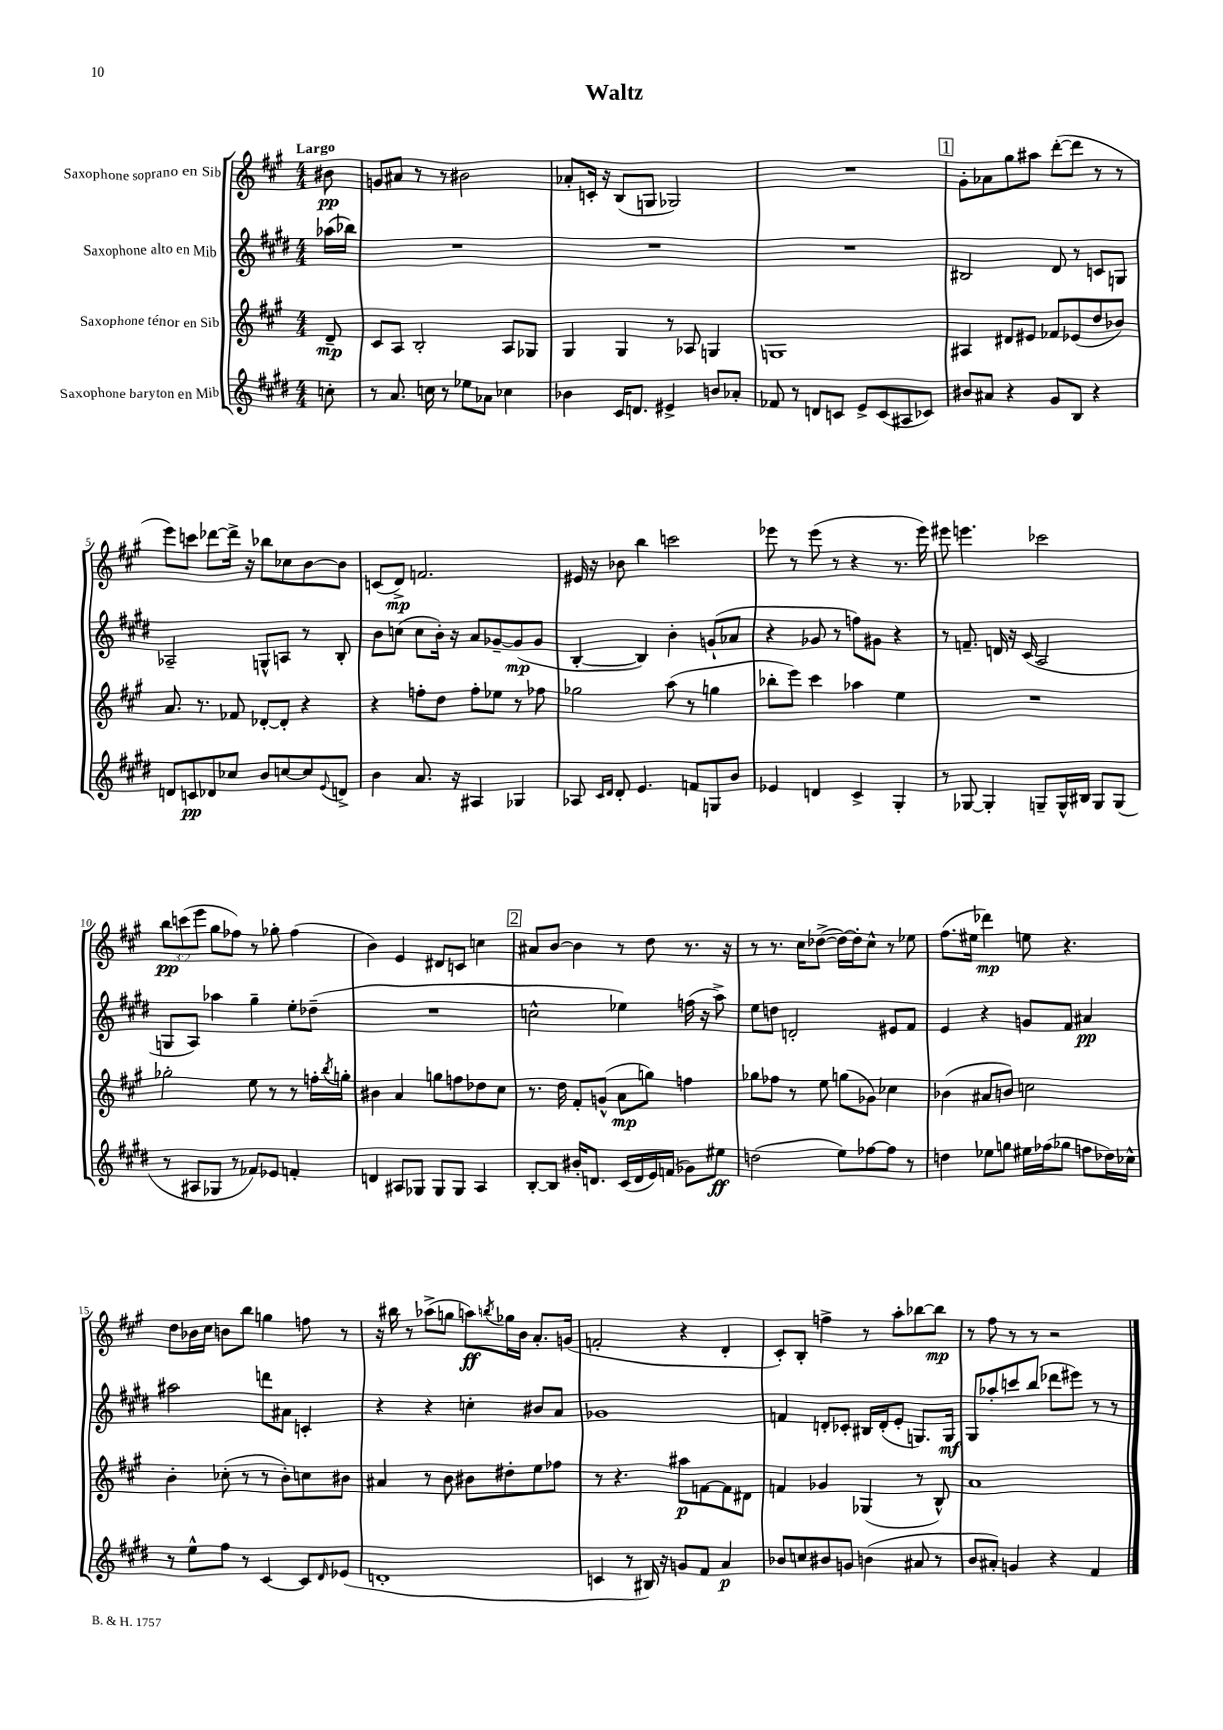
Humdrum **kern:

**kern	**dynam	**kern	**dynam	**kern	**dynam	**kern	**dynam
*part4	*part4	*part3	*part3	*part2	*part2	*part1	*part1
*staff4	*staff4	*staff3	*staff3	*staff2	*staff2	*staff1	*staff1
*I"Saxophone baryton en Mib	*	*I"Saxophone ténor en Sib	*	*I"Saxophone alto en Mib	*	*I"Saxophone soprano en Sib	*
*clefG2	*	*clefG2	*	*clefG2	*	*clefG2	*
*k[f#c#g#d#]	*	*k[f#c#g#]	*	*k[f#c#g#d#]	*	*k[f#c#g#]	*
*M4/4	*	*M4/4	*	*M4/4	*	*M4/4	*
=	=	=	=	=	=	=	=
!	!	!	!	!	!	!LO:TX:a:B:t=Largo	!
8ccn'\	.	8d~/	mp	(16aa-X\LL	.	8b#X\	pp
.	.	.	.	16bb-X\JJ)	.	.	.
=1	=1	=1	=1	=1	=1	=1	=1
8r	.	8c#/L	.	1r	.	8gn/L	.
8.a/	.	8A/J	.	.	.	8a#X/J	.
.	.	2B'/	.	.	.	8r	.
16ccn\	.	.	.	.	.	.	.
8r	.	.	.	.	.	8r	.
8ee-X\L	.	.	.	.	.	2b#X\	.
8a-X\J	.	.	.	.	.	.	.
4cc-X\	.	8A/L	.	.	.	.	.
.	.	8G-X/J	.	.	.	.	.
=2	=2	=2	=2	=2	=2	=2	=2
4b-X\	.	4G#/	.	1r	.	8a-X'/L	.
.	.	.	.	.	.	16cn'/Jk	.
.	.	.	.	.	.	16r	.
16c#/KL	.	4G#/	.	.	.	(8B/L	.
8.dn/J	.	.	.	.	.	.	.
.	.	.	.	.	.	8Gn/J	.
4e#X^/	.	8r	.	.	.	2G-X/)	.
.	.	8A-X/	.	.	.	.	.
8bn/L	.	4Gn/	.	.	.	.	.
8a-X'/J	.	.	.	.	.	.	.
=3	=3	=3	=3	=3	=3	=3	=3
8f-X/	.	1Gn	.	1r	.	1r	.
8r	.	.	.	.	.	.	.
8dn/L	.	.	.	.	.	.	.
8cn/J	.	.	.	.	.	.	.
8e^/L	.	.	.	.	.	.	.
(8c/	.	.	.	.	.	.	.
8A#X/	.	.	.	.	.	.	.
8c-X/J)	.	.	.	.	.	.	.
!!LO:REH:place=s1:t=1
=4	=4	=4	=4	=4	=4	=4	=4
8b#X/L	.	4A#X/	.	2B#X/	.	8g#'\L	.
8a#X/J	.	.	.	.	.	8a-X\	.
4r	.	8d#X/L	.	.	.	8gg#\	.
.	.	8e#X/J	.	.	.	8aa#X\J	.
8g#/L	.	8f-X/L	.	8d#/	.	([8ddd'\L	.
8B/J	.	(8e-X/	.	8r	.	8ddd\J]	.
4r	.	8dd/	.	8cn/L	.	8r	.
.	.	8b-X/J)	.	8Gn/J	.	8r	.
!!LO:LB:g=z
=5	=5	=5	=5	=5	=5	=5	=5
8dn/L	.	8.a/	.	2A-X~/	.	8eee\L)	.
8cn/	pp	.	.	.	.	8cccn\J	.
.	.	8.r	.	.	.	.	.
8d-X/	.	.	.	.	.	[8ddd-X\L	.
8cc-X/J	.	8f-X/	.	.	.	16ddd-^\Jk]	.
.	.	.	.	.	.	16r	.
8b/L	.	[8d-X'/L	.	8Gn^^/L	.	8bb-X\L	.
[8ccn/	.	8d-'/J]	.	8An/J	.	8cc-X\	.
8cc/]	.	4r	.	8r	.	[8b\	.
8qqe/	.	.	.	.	.	.	.
8dn^/J	.	.	.	8B'/	.	8b\J]	.
=6	=6	=6	=6	=6	=6	=6	=6
4b\	.	4r	.	8b\L	.	(8cn/L	.
.	.	.	.	(8ccn\J	.	8d^/J)	mp
8.a/	.	8ffn'\L	.	8cc\L	.	2.fn/	.
.	.	8dd\J	.	16b'\Jk)	.	.	.
16r	.	.	.	16r	.	.	.
4A#X/	.	8ff'\L	.	8a/L	.	.	.
.	.	8ee-X\J	.	[8g-X~/	.	.	.
4G-X/	.	8r	.	(8g-/]	mp	.	.
.	.	8ff-X\	.	8g-/J	.	.	.
=7	=7	=7	=7	=7	=7	=7	=7
8A-X/	.	2gg-X\	.	[4B'/	.	16e#X/	.
.	.	.	.	.	.	16r	.
16qqc#/LL	.	.	.	.	.	.	.
16qqd#/JJ	.	.	.	.	.	.	.
8d#'/	.	.	.	.	.	8b-X\	.
4.e/	.	.	.	4B/])	.	4bb\	.
.	.	(8aa\	.	4b'\	.	2cccn\	.
8fn/L	.	8r	.	.	.	.	.
8Gn/	.	4ggn\	.	(8gn`/L	.	.	.
8b/J	.	.	.	8a-X/J	.	.	.
=8	=8	=8	=8	=8	=8	=8	=8
4e-X/	.	8bb-X'\L	.	4r	.	8eee-X\	.
.	.	8eee\J)	.	.	.	8r	.
4dn/	.	4ccc#\	.	8g-X/	.	(8eee-\	.
.	.	.	.	8r	.	8r	.
4c#^/	.	4aa-X\	.	8ffn\L)	.	4r	.
.	.	.	.	8g#X\J	.	.	.
4G#'/	.	4ee\	.	4r	.	8.r	.
.	.	.	.	.	.	16eee-\)	.
=9	=9	=9	=9	=9	=9	=9	=9
8r	.	1r	.	8r	.	8eee#X\	.
[8G-X/	.	.	.	8.fn~/	.	4.eeen\	.
4G-'/]	.	.	.	.	.	.	.
.	.	.	.	16dn/	.	.	.
.	.	.	.	16r	.	.	.
.	.	.	.	(16c#/	.	.	.
8Gn~/L	.	.	.	2A/	.	2ccc-X\	.
16G^^/L	.	.	.	.	.	.	.
16B#X/JJ	.	.	.	.	.	.	.
8G/L	.	.	.	.	.	.	.
(8G/J	.	.	.	.	.	.	.
!!LO:LB:g=z
=10	=10	=10	=10	=10	=10	=10	=10
8r	.	2gg-X'\	.	8Gn/L	.	12bb\L	pp
.	.	.	.	.	.	(12cccn\	.
8A#X/L	.	.	.	8A/J)	.	.	.
.	.	.	.	.	.	12eee\J	.
8G-X/J	.	.	.	4aa-X\	.	8gg#\L	.
8r	.	.	.	.	.	8ff-X\J)	.
8f-X/L)	.	8ee\	.	4gg#~\	.	8r	.
8e-X/J	.	8r	.	.	.	8gg-X'\	.
4fn'/	.	8r	.	8ee'\L	.	(4ff-\	.
.	.	16ffn'\LL	.	(8dd-X~\J	.	.	.
.	.	8qbb/	.	.	.	.	.
.	.	16ggn'\JJ	.	.	.	.	.
=11	=11	=11	=11	=11	=11	=11	=11
4dn/	.	4b#X\	.	1r	.	4b\)	.
8A#X/L	.	4a/	.	.	.	4e/	.
8G-X/J	.	.	.	.	.	.	.
8G-/L	.	8ggn\L	.	.	.	8d#X/L	.
8G-/J	.	8ffn\	.	.	.	8cn/J	.
4A#/	.	8dd-X\	.	.	.	4ccn\	.
.	.	8cc#\J	.	.	.	.	.
!!LO:REH:place=s1:t=2
=12	=12	=12	=12	=12	=12	=12	=12
[8B'/L	.	8.r	.	2ccn^^\	.	8a#X/L	.
8B/J]	.	.	.	.	.	[8b/J	.
.	.	16dd\	.	.	.	.	.
16b#X'/KL	.	8f#'/L	.	.	.	4b\]	.
8.dn/J	.	.	.	.	.	.	.
.	.	(8gn^^/J	.	.	.	.	.
(16c#/LL	.	8a\L	mp	4ee-X\)	.	8r	.
16d/	.	.	.	.	.	.	.
16e/)	.	8ggn\J)	.	.	.	8dd\	.
(16fn/JJ	.	.	.	.	.	.	.
8g-X\L)	.	4ffn\	.	(16ffn\	.	8.r	.
.	.	.	.	16r	.	.	.
8ee#X\J	ff	.	.	8aa^\)	.	.	.
.	.	.	.	.	.	16r	.
=13	=13	=13	=13	=13	=13	=13	=13
(2ddn\	.	8gg-X\L	.	8ee\L	.	8r	.
.	.	8ff-X\J	.	8ddn\J	.	8.r	.
.	.	8r	.	2dn'/	.	.	.
.	.	.	.	.	.	16cc#\KL	.
.	.	8ee\	.	.	.	([8dd-X^\J	.
8ee\L)	.	(8ggn\L	.	.	.	16dd-\LL_)	.
.	.	.	.	.	.	16dd-'\J]	.
[8ff-X\	.	8g-X\J)	.	.	.	8cc#^^\J	.
8ff-\J]	.	4cc-X\	.	8e#X/L	.	8r	.
8r	.	.	.	8f#/J	.	8ee-X\	.
=14	=14	=14	=14	=14	=14	=14	=14
4ddn\	.	(4b-X\	.	4e/	.	(8.ff#\L	.
.	.	.	.	.	.	16ee#X\Jk	.
8ee-X\L	.	8a#X/L	.	4r	.	4ddd-X\)	mp
8ggn\J	.	8bn/J)	.	.	.	.	.
16ee#X\LL	.	2ccn\	.	8gn/L	.	8een\	.
(16ff-X\J	.	.	.	.	.	.	.
8gg-X\J	.	.	.	8f#/J	.	4.r	.
8ffn\L	.	.	.	4a#X/	pp	.	.
16dd-X\L)	.	.	.	.	.	.	.
16cc-X^^\JJ	.	.	.	.	.	.	.
!!LO:LB:g=z
=15	=15	=15	=15	=15	=15	=15	=15
8r	.	4b'\	.	2aa#X\	.	8dd\L	.
8ee^^\L	.	.	.	.	.	16b-X\L	.
.	.	.	.	.	.	16cc#\JJ	.
8ff#\J	.	(8cc-X'\	.	.	.	8bn\L	.
8r	.	8r	.	.	.	8bb\J	.
[4c#/	.	8r	.	8dddn\L	.	4ggn\	.
.	.	8b'\L)	.	8a#X\J	.	.	.
8c#/L]	.	8ccn\	.	4cn'/	.	8ffn\	.
16qqd#/	.	.	.	.	.	.	.
(8e-X/J	.	8b#X\J	.	.	.	8r	.
=16	=16	=16	=16	=16	=16	=16	=16
1dn'	.	4a#X/	.	4r	.	16r	.
.	.	.	.	.	.	16bb#X\	.
.	.	.	.	.	.	8r	.
.	.	8r	.	4r	.	(8aa-X^\L	.
.	.	8b\	.	.	.	8ggn\J	.
.	.	8b#X\L	.	4ccn'\	.	8aan\L)	ff
.	.	.	.	.	.	8qbbn/	.
.	.	8dd#X'\	.	.	.	16gg-X\L	.
.	.	.	.	.	.	16b\JJ	.
.	.	8ee\	.	8b#X/L	.	8.a'/L	.
.	.	8ff-X\J	.	8a/J	.	.	.
.	.	.	.	.	.	(16gn/Jk	.
=17	=17	=17	=17	=17	=17	=17	=17
4cn/	.	8r	.	1g-X	.	2fn'/	.
.	.	4.r	.	.	.	.	.
8r	.	.	.	.	.	.	.
16B#X/)	.	.	.	.	.	.	.
16r	.	.	.	.	.	.	.
8gn/L	.	8aa#X\L	p	.	.	4r	.
8f#/J	.	[8fn\	.	.	.	.	.
4a/	p	8f\]	.	.	.	4d'/	.
.	.	8d#X\J	.	.	.	.	.
=18	=18	=18	=18	=18	=18	=18	=18
8b-X/L	.	4fn/	.	4fn/	.	8c#'/L)	.
8ccn/	.	.	.	.	.	8B'/J	.
8b#X/	.	4g-X/	.	8dn'/L	.	4ffn^\	.
8gn/J	.	.	.	8c-X'/J	.	.	.
(4bn\	.	(4G-X/	.	16B#X/LL	.	8r	.
.	.	.	.	(16d'/J	.	.	.
.	.	.	.	8e'/J	.	8aa'\L	.
8a#X/	.	8r	.	8.Gn/L)	.	[8bb-X\	.
8r	.	8B^^/)	.	.	.	8bb-\J]	mp
.	.	.	.	16G/Jk	mf	.	.
=19	=19	=19	=19	=19	=19	=19	=19
8b/L	.	1a	.	8G#/L	.	8r	.
8a#X'/J)	.	.	.	8aa-X'/	.	8ff#\	.
4gn/	.	.	.	8cccn/	.	8r	.
.	.	.	.	(8bb/J	.	8r	.
4r	.	.	.	8ddd-X\L	.	2r	.
.	.	.	.	8eee#X\J)	.	.	.
4f#/	.	.	.	8r	.	.	.
.	.	.	.	8r	.	.	.
==	==	==	==	==	==	==	==
*-	*-	*-	*-	*-	*-	*-	*-
